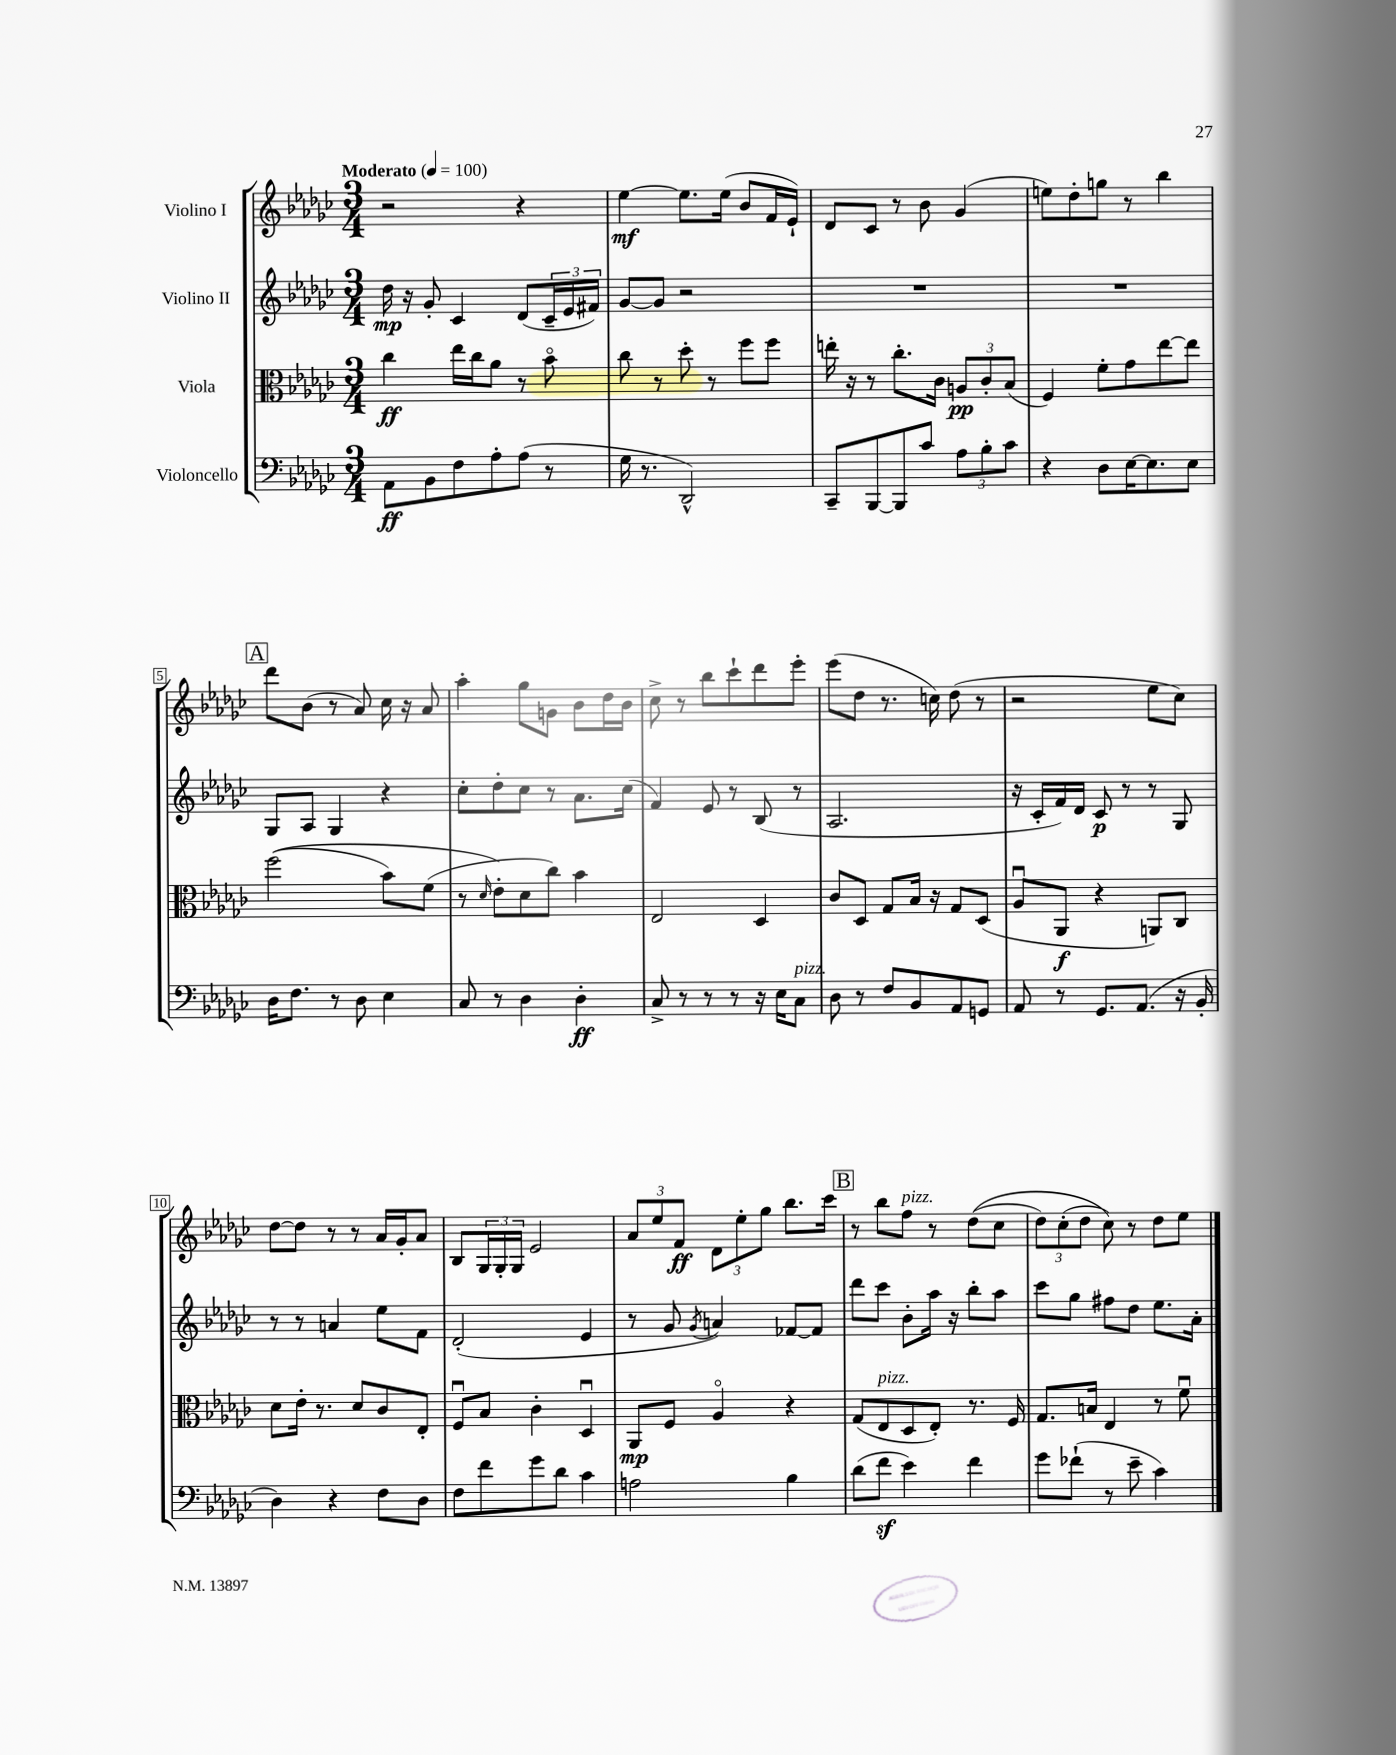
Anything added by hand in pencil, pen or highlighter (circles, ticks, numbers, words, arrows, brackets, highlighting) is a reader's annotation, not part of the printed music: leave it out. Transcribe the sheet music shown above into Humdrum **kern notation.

**kern	**kern	**kern	**kern
*staff4	*staff3	*staff2	*staff1
*clefF4	*clefC3	*clefG2	*clefG2
*k[b-e-a-d-g-c-]	*k[b-e-a-d-g-c-]	*k[b-e-a-d-g-c-]	*k[b-e-a-d-g-c-]
*M3/4	*M3/4	*M3/4	*M3/4
*MM100	*MM100	*MM100	*MM100
8AA-\L	4cc-\	16dd-\	2r
.	.	16r	.
8BB-\	.	8g-'/	.
8F\	16ee-\LL	4c-/	.
.	16cc-\J	.	.
8A-'\	8a-\J	.	.
(8A-\J	8r	(8d-/L	4r
8r	8b-o\	24c-~/L	.
.	.	24e-/	.
.	.	24f#/JJ)	.
=	=	=	=
16G-\	8cc-\	[8g-/L	[4ee-\
8.r	.	.	.
.	8r	8g-/]J	.
2DD-^^/)	8dd-'\	2r	8.ee-\]L
.	8r	.	.
.	.	.	(16ee-\Jk
.	8ff\L	.	8b-/L
.	8ff\J	.	16f/L
.	.	.	16e-`/JJ)
=	=	=	=
8CC-~/L	16ee'\	2.r	8d-/L
.	16r	.	.
[8BBB-/	8r	.	8c-/J
8BBB-/]	8.cc-'\L	.	8r
8c-/J	.	.	8b-\
.	16c-\Jk	.	.
12A-\L	12A/L	.	(4g-/
12B-'\	12c-'/	.	.
12c-\J	(12B-/J	.	.
=	=	=	=
4r	4F/)	2.r	8ee\L)
.	.	.	8dd-'\
8D-\L	8f'\L	.	8gg\J
[16E-\K	8g-\	.	8r
8.E-\]	.	.	.
.	[8ee-\	.	4bb-\
8E-\J	8ee-\]J	.	.
=	=	=	=
16D-\LK	&((2ff\	8G-/L	8ddd-\L
8.F\J	.	.	.
.	.	8A-/J	(8b-\J
8r	.	4G-/	8r
8D-\	.	.	8a-/)
4E-\	8b-\L)	4r	16cc-\
.	.	.	16r
.	(8f\J	.	8a-/
=	=	=	=
8C-/	8r	8cc-'\L	4aa-'\
.	16qqd-/	.	.
8r	8e-'\L&)	8dd-'\	.
4D-\	8d-\	8cc-\J	8gg-\L
.	8cc-\J)	8r	8g\J
4D-'\	4b-\	8.a-\L	8b-\L
.	.	.	16dd-\L
.	.	(16cc-\Jk	16b-\JJ
=	=	=	=
8C-^/	2E-/	4f/)	8cc-^\
8r	.	.	8r
8r	.	8e-/	8bb-\L
8r	.	8r	8ccc-`\
16r	4D-/	(8B-/	8ddd-\
16E-\LK	.	.	.
8C-\J	.	8r	8eee-'\J
=	=	=	=
8D-\	8c-/L	2.A-/	(8eee-\L
8r	8D-/J	.	8dd-\J
8F/L	8G-/L	.	8.r
8BB-/	16B-/Jk	.	.
.	16r	.	16cc\)
8AA-/	8G-/L	.	(8dd-\
8GG/J	(8D-/J	.	8r
=	=	=	=
8AA-/	8A-u/L	16r	2r
.	.	16c-'/LL	.
8r	8AA-/J	16f/)	.
.	.	16d-/JJ	.
8.GG-/L	4r	8c-/	.
.	.	8r	.
(8.AA-/J	.	.	.
.	8AA/L)	8r	8ee-\L
16r	8C-/J	8G-/	8cc-\J)
16BB-'/	.	.	.
=	=	=	=
4D-\)	8d-\L	8r	[8dd-\L
.	16e-'\Jk	8r	8dd-\]J
.	8.r	.	.
4r	.	4a/	8r
.	8d-/L	.	8r
8F\L	8c-/	8ee-\L	16a-/LL
.	.	.	16g-'/J
8D-\J	8E-'/J	8f\J	8a-/J
=	=	=	=
8F\L	8Fu/L	(2d-'/	8B-/L
8f\	8B-/J	.	24G-/L
.	.	.	24G-'/
.	.	.	24G-/JJ
8g-\	4c-'\	.	2e-/
8d-\J	.	.	.
4c-\	4D-u/	4e-/	.
=	=	=	=
2A\	8AA-/L	8r	12a-/L
.	.	.	12ee-/
.	8F/J	8g-/	.
.	.	.	12f/J
.	.	8qg-/	.
.	4A-o/	4a/)	12d-\L
.	.	.	12ee-'\
.	.	.	12gg-\J
4B-\	4r	[8f-/L	8.bb-\L
.	.	8f-/]J	.
.	.	.	16ccc-\Jk
=	=	=	=
(8d-\L	(8G-/L	8ddd-\L	8r
8f\J	8E-/	8ccc-\J	8bb-\L
4e-\)	8D-/	8b-'\L	8ff\J
.	8E-'/J)	16aa-\Jk	8r
.	.	16r	.
4f\	8.r	8bb-'\L	&((8dd-\L
.	.	8aa-\J	8cc-\J
.	16F/	.	.
=	=	=	=
8g-\L	8.G-/L	8ccc-\L	12dd-\L)
.	.	.	(12cc-'\
(8f-`\J	.	8gg-\J	.
.	.	.	12dd-\J
.	16B/Jk	.	.
8r	4E-/	8ff#\L	8cc-\)&)
8e-~\	.	8dd-\J	8r
4c-\)	8r	8.ee-\L	8dd-\L
.	8fu\	.	8ee-\J
.	.	16a-'\Jk	.
==	==	==	==
*-	*-	*-	*-
